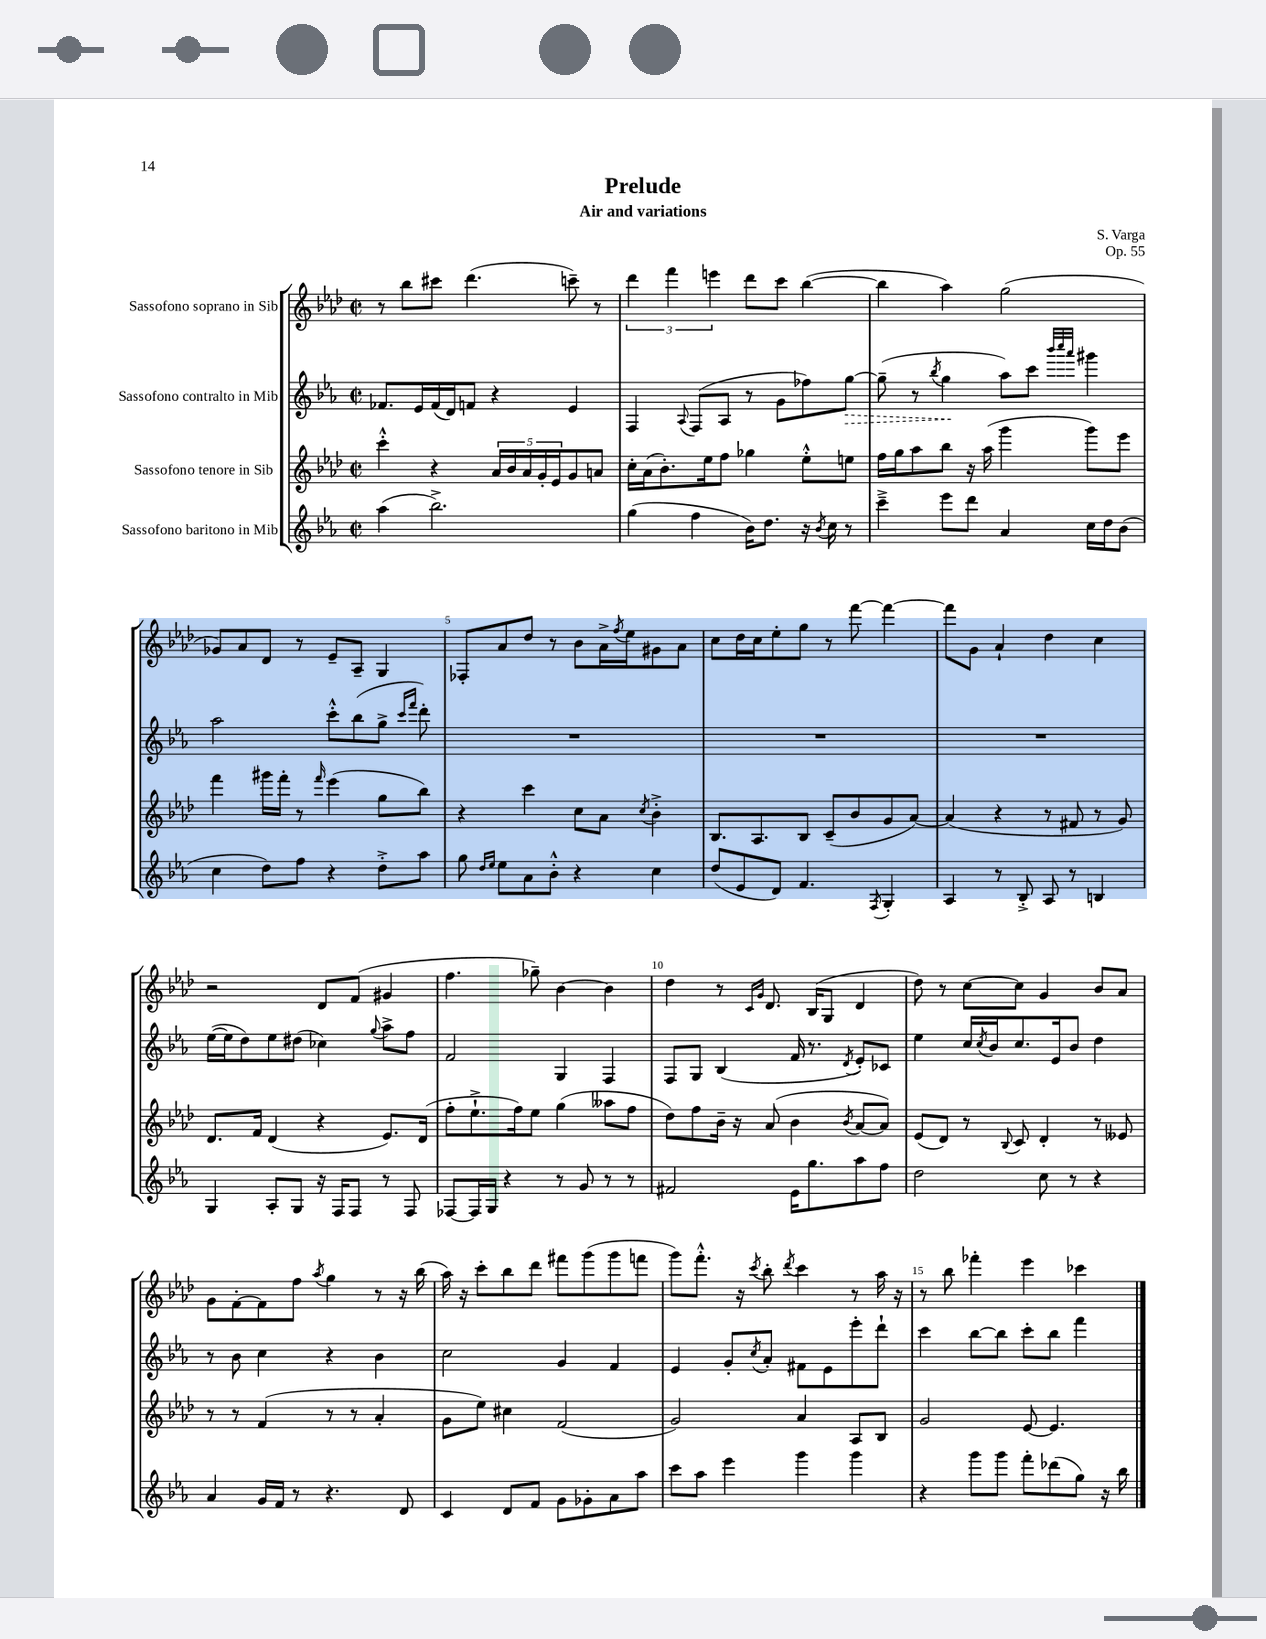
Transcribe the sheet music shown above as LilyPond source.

\header { title = "Prelude" composer = "S. Varga" subtitle = "Air and variations" opus = "Op. 55" }
<<
\new StaffGroup <<
\new Staff = "s0" \with { instrumentName = "Sassofono soprano in Sib" } {
    \clef treble \key aes \major \defaultTimeSignature \time 2/2
    r8 bes''8 cis'''8 des'''4.( c'''8--) r8 |
    \tuplet 3/2 { des'''4 f'''4 e'''4 } des'''8 c'''8 bes''4~( |
    bes''4 aes''4) g''2( |
    ges'8) aes'8 des'8 r8 ees'8-- aes8-- g4 |
    fes8-. aes'8 des''8 r8 bes'8 aes'16-> \acciaccatura { f''8 } ees''16 gis'8 aes'8 |
    c''8 des''16 c''16 ees''8-. g''8 r8 f'''8~ f'''4~ |
    f'''8 g'8 aes'4-! des''4 c''4 |
    r2 des'8 f'8( gis'4 |
    f''4. ges''8--) bes'4~ bes'4 |
    des''4 r8 \grace { c'16 g'16 } des'8. bes16( g8 des'4 |
    des''8) r8 c''8~ c''8 g'4 bes'8 aes'8 |
    g'8 f'8~-. f'8 f''8 \acciaccatura { aes''8 } g''4 r8 r16 bes''16( |
    aes''16) r16 c'''8-. bes''8 des'''8 fis'''8 g'''8( g'''8 f'''8 |
    g'''8) f'''8.-.-^ r16 \acciaccatura { c'''8 } bes''8-. \acciaccatura { des'''8 } c'''4 r8 aes''16 r16 |
    r8 bes''8 fes'''4-. ees'''4 ces'''4 \bar "|." |
}
\new Staff = "s1" \with { instrumentName = "Sassofono contralto in Mib" } {
    \clef treble \key ees \major \defaultTimeSignature \time 2/2
    fes'8. ees'16 fes'16( d'16) f'8 r4 ees'4 |
    f4 \appoggiatura { aes8 } f8( aes8 r8 g'8 fes''8) \once \override Hairpin.style = #'dashed-line g''8~\> |
    g''8--( r8 \acciaccatura { bes''8 } g''4\! aes''8) c'''8 \grace { bes'''32 c''''32 aes'''32 } gis'''4 |
    aes''2 c'''8-.-^ bes''8( g''8-> \grace { c'''16 f'''16 } d'''8-.) |
    R1 |
    R1 |
    R1 |
    ees''16~( ees''16 d''8) ees''8 dis''8( ces''4) \appoggiatura { g''8 } aes''8-> f''8 |
    f'2 g4 f4 |
    f8 g8 bes4( f'16 r8. \acciaccatura { d'8 } ees'8-.) ces'8 |
    ees''4 c''16 \acciaccatura { c''8 } bes'16 c''8. ees'16 bes'8 d''4 |
    r8 bes'8 c''4 r4 bes'4 |
    c''2 g'4 f'4 |
    ees'4 g'8-. \acciaccatura { c''8 } aes'8-. fis'8 ees'8 ees'''8-. d'''8-! |
    c'''4 bes''8~ bes''8 c'''8-. bes''8 f'''4 \bar "|." |
}
\new Staff = "s2" \with { instrumentName = "Sassofono tenore in Sib" } {
    \clef treble \key aes \major \defaultTimeSignature \time 2/2
    c'''4-.-^ r4 \tuplet 5/4 { aes'16 bes'16 aes'16 g'16-. ees'16 } g'8 a'8 |
    c''16-. aes'16( bes'8.-.) ees''16 f''8 ges''4 ees''8-.-^ e''8 |
    f''16 g''16 aes''8 bes''8 r16 aes''16( g'''4 g'''8) ees'''8 |
    f'''4 gis'''16 f'''16-. r8 \grace { f'''16 } ees'''4( g''8 bes''8) |
    r4 c'''4 c''8 aes'8 \acciaccatura { c''8 } bes'4-.-> |
    bes8. aes8. bes8 c'8--( bes'8 g'8 aes'8~) |
    aes'4( r4 r8 fis'8 r8 g'8) |
    des'8. f'16 des'4( r4 ees'8.) des'16( |
    f''8-. ees''8.-!-> f''16) ees''8 g''4( aeses''8 f''8 |
    des''8) f''8 bes'16-- r16 aes'8( bes'4 \acciaccatura { bes'8 } aes'8~ aes'8) |
    ees'8( des'8) r8 \appoggiatura { bes8 } c'8 des'4-. r8 eeses'8 |
    r8 r8 f'4( r8 r8 aes'4-. |
    g'8 ees''8) cis''4 f'2( |
    g'2) aes'4 aes8 bes8 |
    g'2 ees'8~ ees'4. \bar "|." |
}
\new Staff = "s3" \with { instrumentName = "Sassofono baritono in Mib" } {
    \clef treble \key ees \major \defaultTimeSignature \time 2/2
    aes''4( bes''2.->) |
    g''4( f''4 bes'16) d''8. r16 \acciaccatura { bes'8 } c''16 r8 |
    c'''4---> ees'''8 d'''8 aes'4 c''16 d''16 bes'8( |
    c''4 d''8) f''8 r4 d''8-.-> aes''8 |
    g''8 \grace { d''16 ees''16 } ees''8 aes'8 bes'8-.-^ r4 c''4 |
    d''8( ees'8 d'8) f'4. \acciaccatura { f8 } g4-. |
    aes4 r8 bes8-.-> aes8 r8 b4 |
    g4 aes8-. g8 r16 f16 f8 r8 f8 |
    fes8~ fes16 g16 r4 r8 g'8 r8 r8 |
    fis'2 ees'16 g''8. aes''8 f''8 |
    d''2 c''8 r8 r4 |
    aes'4 g'16 f'16 r8 r4. d'8 |
    c'4 d'8 f'8 g'8 ges'8-. aes'8 aes''8 |
    c'''8 aes''8 ees'''4 g'''4 g'''4 |
    r4 g'''8 g'''8 f'''8-. des'''8( g''8) r16 bes''16 \bar "|." |
}
>>
>>
\layout { \context { \Score \override BarNumber.break-visibility = ##(#f #t #t) barNumberVisibility = #(every-nth-bar-number-visible 5) } }
